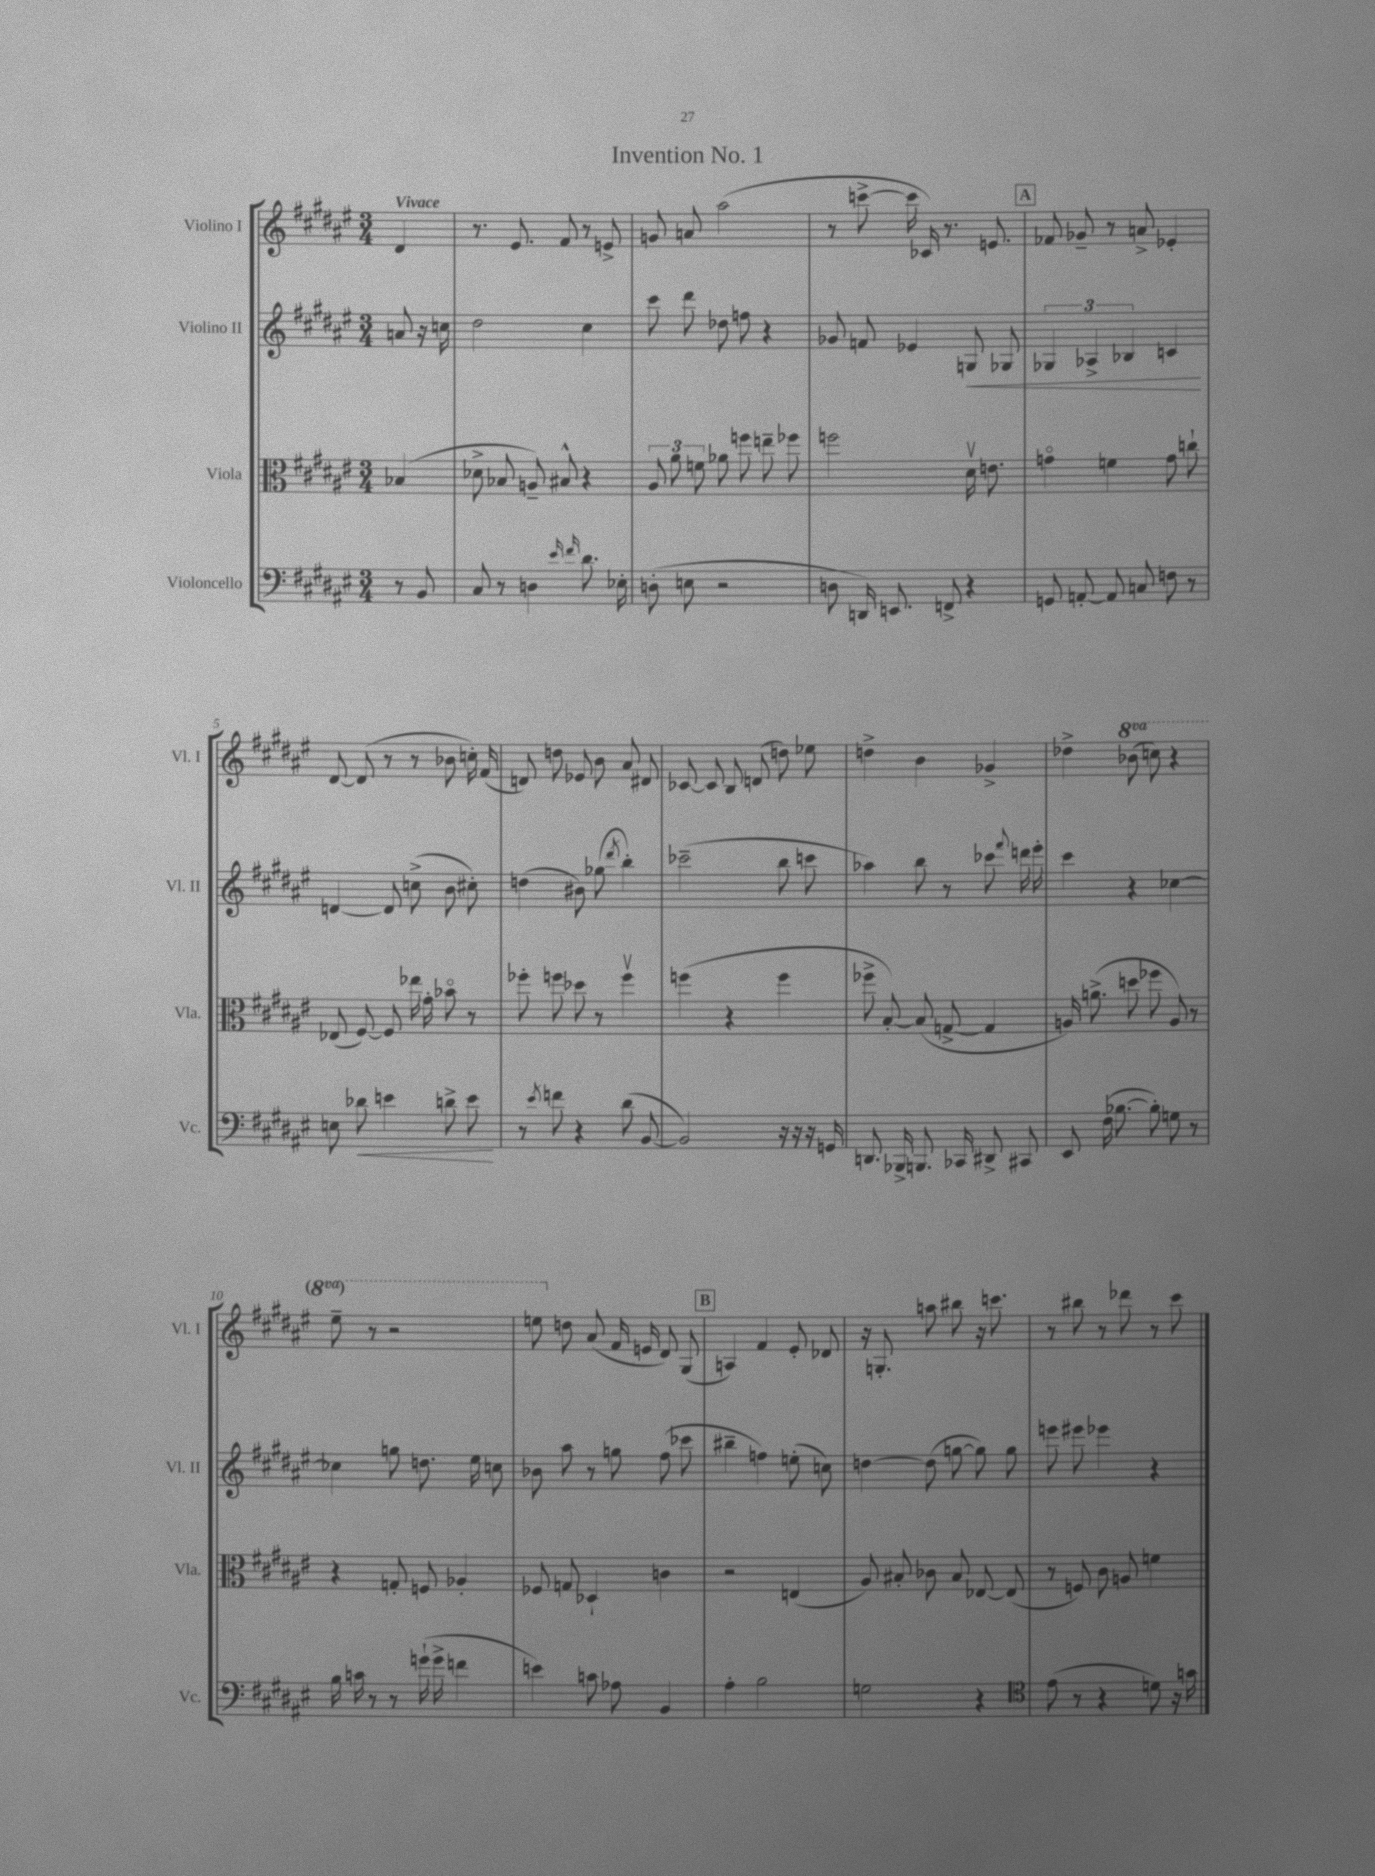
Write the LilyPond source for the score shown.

\header { title = "Invention No. 1" }
<<
\new StaffGroup <<
\new Staff = "s0" \with { instrumentName = "Violino I" shortInstrumentName = "Vl. I" } {
    \clef treble \key fis \major \numericTimeSignature \time 3/4 \set Staff.ottavationMarkups = #ottavation-simple-ordinals \partial 4 \tempo "Vivace"
    \autoBeamOff dis'4 |
    r8. eis'8. fis'8 r8 e'8-> |
    g'8 a'8 ais''2( |
    r8 c'''8~-> c'''16 ces'16) r8. e'8. |
    \mark \markup { \box "A" } fes'8 ges'8-- r8 a'8-> ees'4-. |
    dis'8~ dis'8( r8 r8 bes'8 c''16-.) fis'16( |
    d'8) d''8 ees'8 b'8 ais'8 dis'8 |
    ces'8~ ces'8 b8 d'8( d''8) ees''8 |
    d''4-> b'4 ges'4-> |
    des''4-> \ottava #1 bes''8( c'''8) r4 |
    eis'''8-- r8 r2 |
    e'''8 \ottava #0 d''8 ais'8( fis'16 e'16 dis'8) gis8( |
    \mark \markup { \box "B" } a4) fis'4 eis'8-. des'8 |
    r16 g8.-. a''8 bis''8 r16 c'''8. |
    r8 bis''8 r8 des'''8 r8 cis'''8 \bar "|." |
}
\new Staff = "s1" \with { instrumentName = "Violino II" shortInstrumentName = "Vl. II" } {
    \clef treble \key fis \major \numericTimeSignature \time 3/4 \partial 4
    \autoBeamOff a'8 r16 c''16 |
    dis''2 cis''4 |
    cis'''8 dis'''8 des''8 f''8 r4 |
    ges'8 f'8 ees'4 g8\< ges8 |
    \mark \markup { \box "A" } \tuplet 3/2 { ges4 aes4-> bes4 } c'4\! |
    d'4~ d'8 c''8->( b'8 cis''8-.) |
    d''4( bis'8) ges''8( \acciaccatura { dis'''8 } b''4-.) |
    ces'''2--( b''8 c'''8 |
    aes''4) b''8 r8 ces'''8 \appoggiatura { fis'''8 } d'''16 eis'''16-. |
    cis'''4 r4 ces''4~ |
    ces''4 g''8 d''8. eis''16 c''8 |
    bes'8 ais''8 r8 g''8 fis''8( ces'''8 |
    \mark \markup { \box "B" } bis''4-- f''4) e''8-.( c''8) |
    d''4~ d''8( g''8~ g''8) g''8 |
    e'''8 eis'''8 ees'''4 r4 \bar "|." |
}
\new Staff = "s2" \with { instrumentName = "Viola" shortInstrumentName = "Vla." } {
    \clef alto \key fis \major \numericTimeSignature \time 3/4 \partial 4
    \autoBeamOff bes4( |
    des'8-> bes8 a8--) bis8-^ r4 |
    \tuplet 3/2 { ais8 ais'8 f'8 } aes'8 f''8 e''8-- fes''8 |
    f''2 dis'16\upbow e'8. |
    \mark \markup { \box "A" } g'4\flageolet f'4 g'8 c''8-! |
    ees8( fis8~) fis8 ees''16 gis'16-. bes'8\flageolet r8 |
    fes''8-. f''8 des''8 r8 f''4\upbow |
    f''4( r4 f''4 |
    fes''8-> b8~-.) b8( g8~-> g4 |
    a16) a'8.->( d''8 fes''8 a8) r8 |
    r4 g8-. f8 aes4-. |
    fes8 g8 des4-! c'4 |
    \mark \markup { \box "B" } r2 e4( |
    ais8) bis8-. ces'8 bis8 ees8~ ees8( |
    r8 f8) cis'8 a8 f'4 \bar "|." |
}
\new Staff = "s3" \with { instrumentName = "Violoncello" shortInstrumentName = "Vc." } {
    \clef bass \key fis \major \numericTimeSignature \time 3/4 \partial 4
    \autoBeamOff r8 b,8 |
    cis8 r8 d4 \grace { eis'16 fis'16 } dis'8. ees16-. |
    d8-.( e8 r2 |
    d8 d,16) e,8. f,8-> r4 |
    \mark \markup { \box "A" } g,8 a,8~-. a,8 c8 f8 r8 |
    e8 des'8\< e'4 d'8-> e'8\! |
    r8 \acciaccatura { eis'8 } f'8 r4 dis'8( b,8~ |
    b,2) r16 r16 r16 g,16 |
    d,8. bes,,16-> b,,8. ces,16 dis,8-> cis,8 |
    eis,8 fis16( bes8.~ bes8-.) g8 r8 |
    b16 c'16 r8 r8 g'16-!( g'16-> f'4 |
    e'4) c'8 aes8 b,4 |
    \mark \markup { \box "B" } ais4-. b2 |
    g2 r4 |
    \clef tenor eis'8( r8 r4 d'8) r16 g'16 \bar "|." |
}
>>
>>
